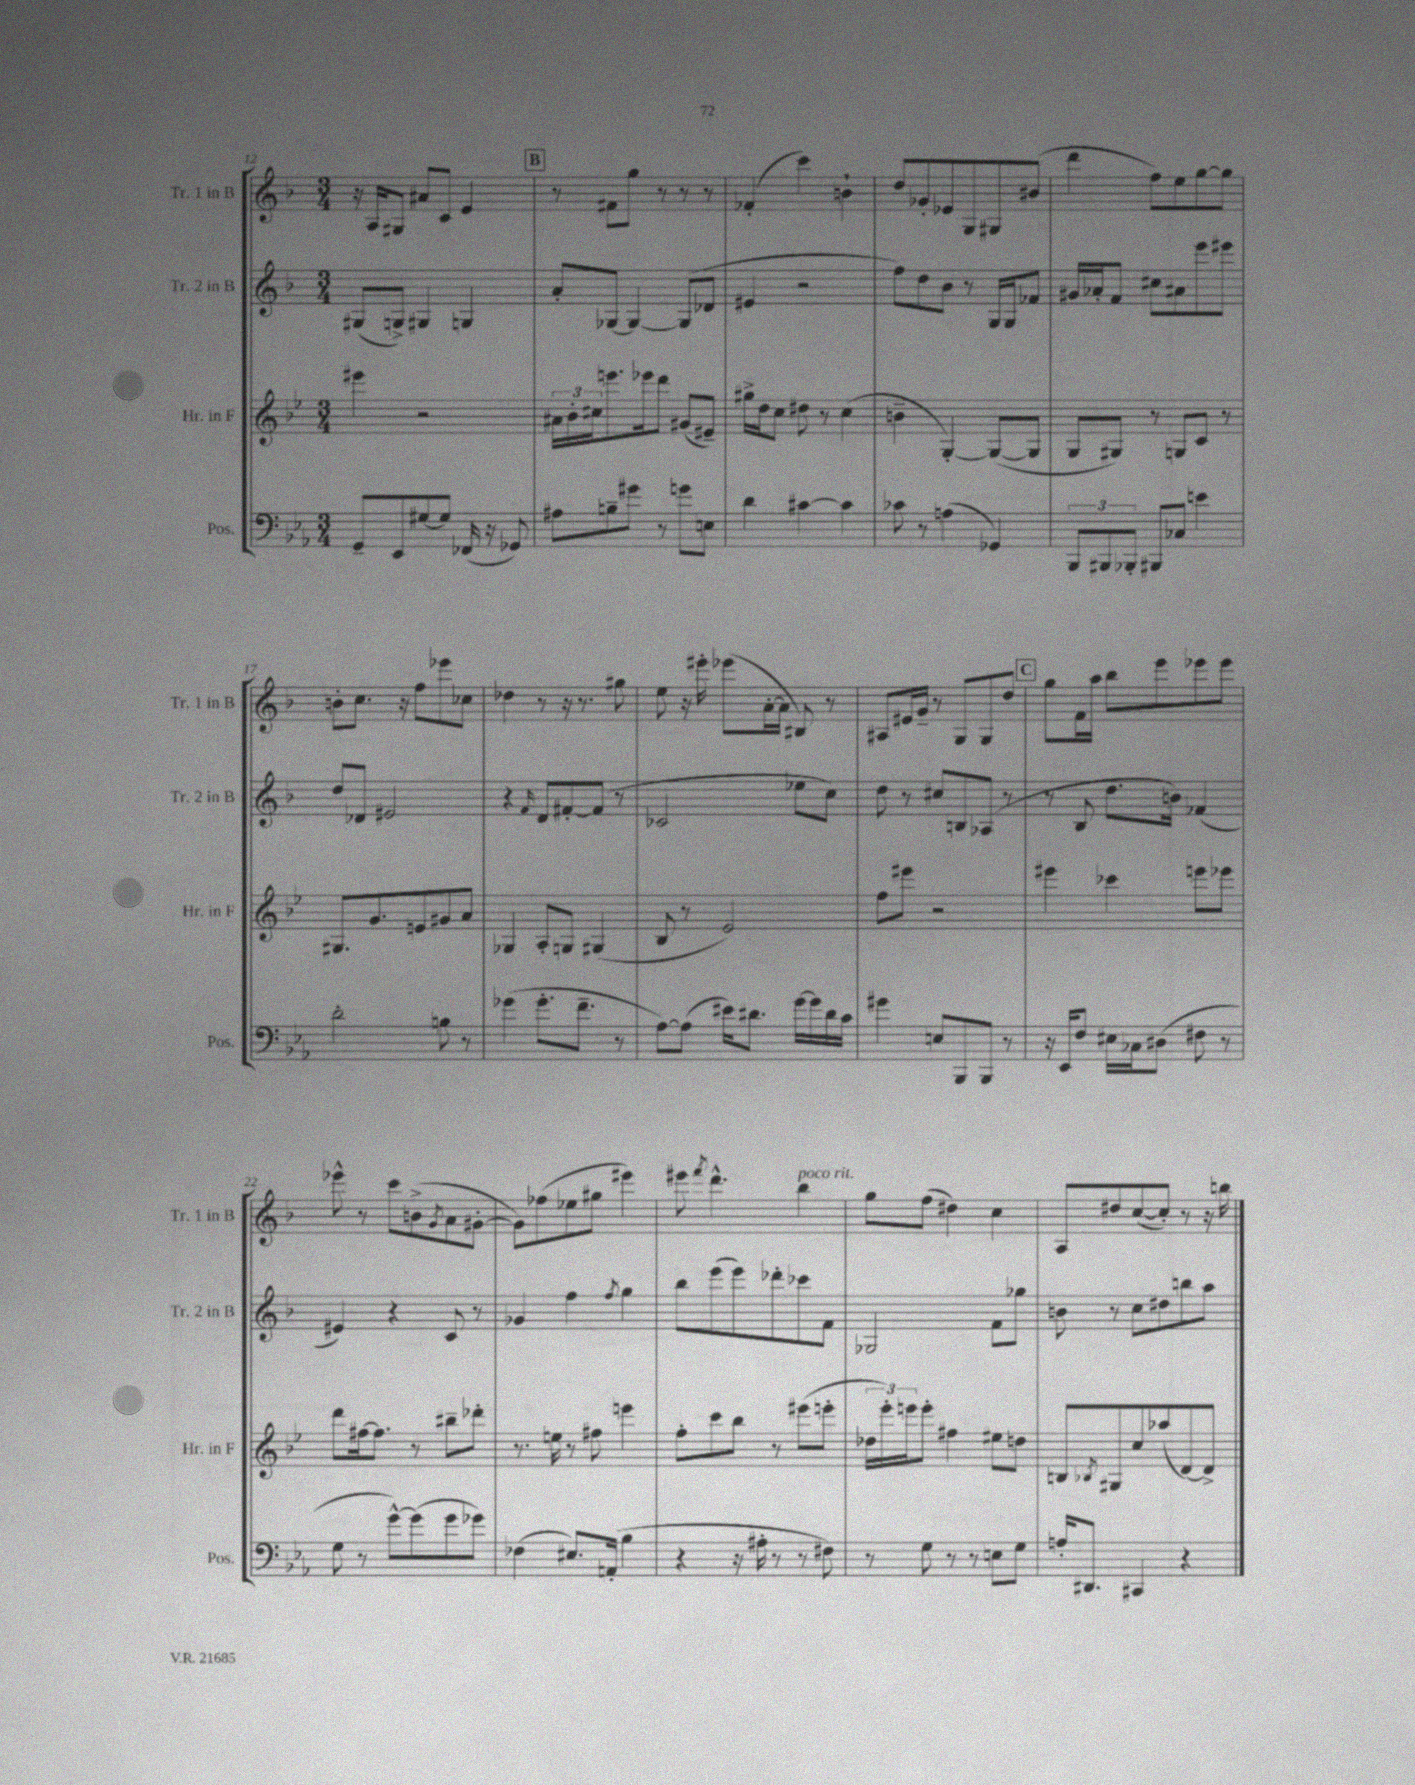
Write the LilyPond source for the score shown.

<<
\new StaffGroup <<
\new Staff = "s0" \with { instrumentName = "Tr. 1 in B" shortInstrumentName = "Tr. 1 in B" } {
    \clef treble \key f \major \numericTimeSignature \time 3/4
    r16 a16 gis8 ais'8 c'8 e'4 |
    \mark \markup { \box "B" } r8 fis'8 g''8 r8 r8 r8 |
    fes'4-.( c'''4) b'4-! |
    d''8 ges'8-. ees'8 g8 gis8 bis'8( |
    d'''4 f''8) e''8 g''8~ g''8 |
    b'8-. c''8. r16 f''8 ees'''8 ces''8 |
    des''4 r8 r16 r8. gis''8 |
    e''8 r16 eis'''16-. ees'''8( a'16~-. a'16 bis8) r8 |
    ais8 eis'16 g'16-- r8 g8 g8 d''8 |
    \mark \markup { \box "C" } g''8 f'16 a''16 bes''8 e'''8 ees'''8 ees'''8 |
    ees'''8-^ r8 c'''8 b'8->( \acciaccatura { g'8 } a'8 gis'8~-. |
    gis'8) fes''8( ees''8 gis''8 eis'''4) |
    eis'''8 \acciaccatura { f'''8 } d'''4.-^ bes''4^\markup { \italic "poco rit." } |
    g''8 f''8( dis''4) c''4 |
    a8 dis''8 c''8~( c''8-.) r8 r16 b''16 \bar "|." |
}
\new Staff = "s1" \with { instrumentName = "Tr. 2 in B" shortInstrumentName = "Tr. 2 in B" } {
    \clef treble \key f \major \numericTimeSignature \time 3/4
    gis8( g8->) gis4 g4 |
    \mark \markup { \box "B" } a'8-. ges8~ ges4~ ges8( des'8 |
    eis'4 r2 |
    f''8) d''8 bes'8 r8 g16 g16 fes'8 |
    gis'16 aes'16-. f'8 cis''8 ais'8 e'''8 eis'''8 |
    d''8 des'8 eis'2 |
    r4 \grace { f'16 } d'8 fis'8~-. fis'8( r8 |
    ces'2 ees''8 c''8) |
    d''8 r8 cis''8 b8 aes8( r8 |
    \mark \markup { \box "C" } r8 bes8 d''8. b'16) fes'4( |
    eis'4) r4 c'8 r8 |
    ges'4 f''4 \acciaccatura { f''8 } g''4 |
    bes''8 e'''8( e'''8) des'''8-. ces'''8 f'8 |
    ges2 f'8 ges''8 |
    b'8 r8 c''8 dis''8 b''8 a''8 \bar "|." |
}
\new Staff = "s2" \with { instrumentName = "Hr. in F" shortInstrumentName = "Hr. in F" } {
    \clef treble \key bes \major \numericTimeSignature \time 3/4
    eis'''4 r2 |
    \mark \markup { \box "B" } \tuplet 3/2 { ais'16 bes'16-. cis''16 } e'''8. ees'''16 d'''8 gis'8( eis'8--) |
    gis''16-> d''16 c''8 dis''8 r8 c''4( |
    b'4-- g4~-.) g8~( g8 |
    g8 gis8) r8 g8 c'8 r8 |
    gis8. g'8. e'8 gis'8 a'8 |
    ges4 a8-. g8 gis4( |
    bes8 r8 ees'2) |
    f''8 eis'''8 r2 |
    \mark \markup { \box "C" } eis'''4 ces'''4 e'''8 ees'''8 |
    d'''8 fis''16~ fis''8. r8 bis''8-- des'''8-. |
    r8. e''16 r8 fis''8 e'''4 |
    f''8-. c'''8 bes''8 r8 eis'''8( e'''8-. |
    \tuplet 3/2 { des''16 ees'''16-.) e'''16 } e'''8-. fis''4 eis''8 d''8 |
    b8 \acciaccatura { bes8 } gis8 c''8 aes''8( d'8~) d'8-> \bar "|." |
}
\new Staff = "s3" \with { instrumentName = "Pos." shortInstrumentName = "Pos." } {
    \clef bass \key ees \major \numericTimeSignature \time 3/4
    g,8-- ees,8 gis8~ gis8 fes,16( r16 ges,8) |
    \mark \markup { \box "B" } ais8 b8-- gis'8 r8 g'8 e8 |
    d'4 cis'4~ cis'4 |
    ces'8 r8 a4( ges,4) |
    \tuplet 3/2 { bes,,8 bis,,8 bes,,8-. } bis,,8 ces8 e'4 |
    d'2-. b8 r8 |
    ges'4( ges'8.-. f'8.-- r8 |
    aes8~) aes8( eis'16) dis'8. g'16~ g'16 dis'16 c'16 |
    gis'4 e8 bes,,8 bes,,8 r8 |
    \mark \markup { \box "C" } r16 ees,16 f8 eis16 ces16 dis8( fis8 r8 |
    g8 r8 g'8~-^) g'8( g'8 ges'8) |
    fes4( eis8.) a,16-.( bes4 |
    r4 r16 ais16-. r8 r8 fis8) |
    r8 g8 r8 r8 e8 g8 |
    a16-. dis,8. cis,4 r4 \bar "|." |
}
>>
>>
\layout { \context { \Score currentBarNumber = #12 } }
